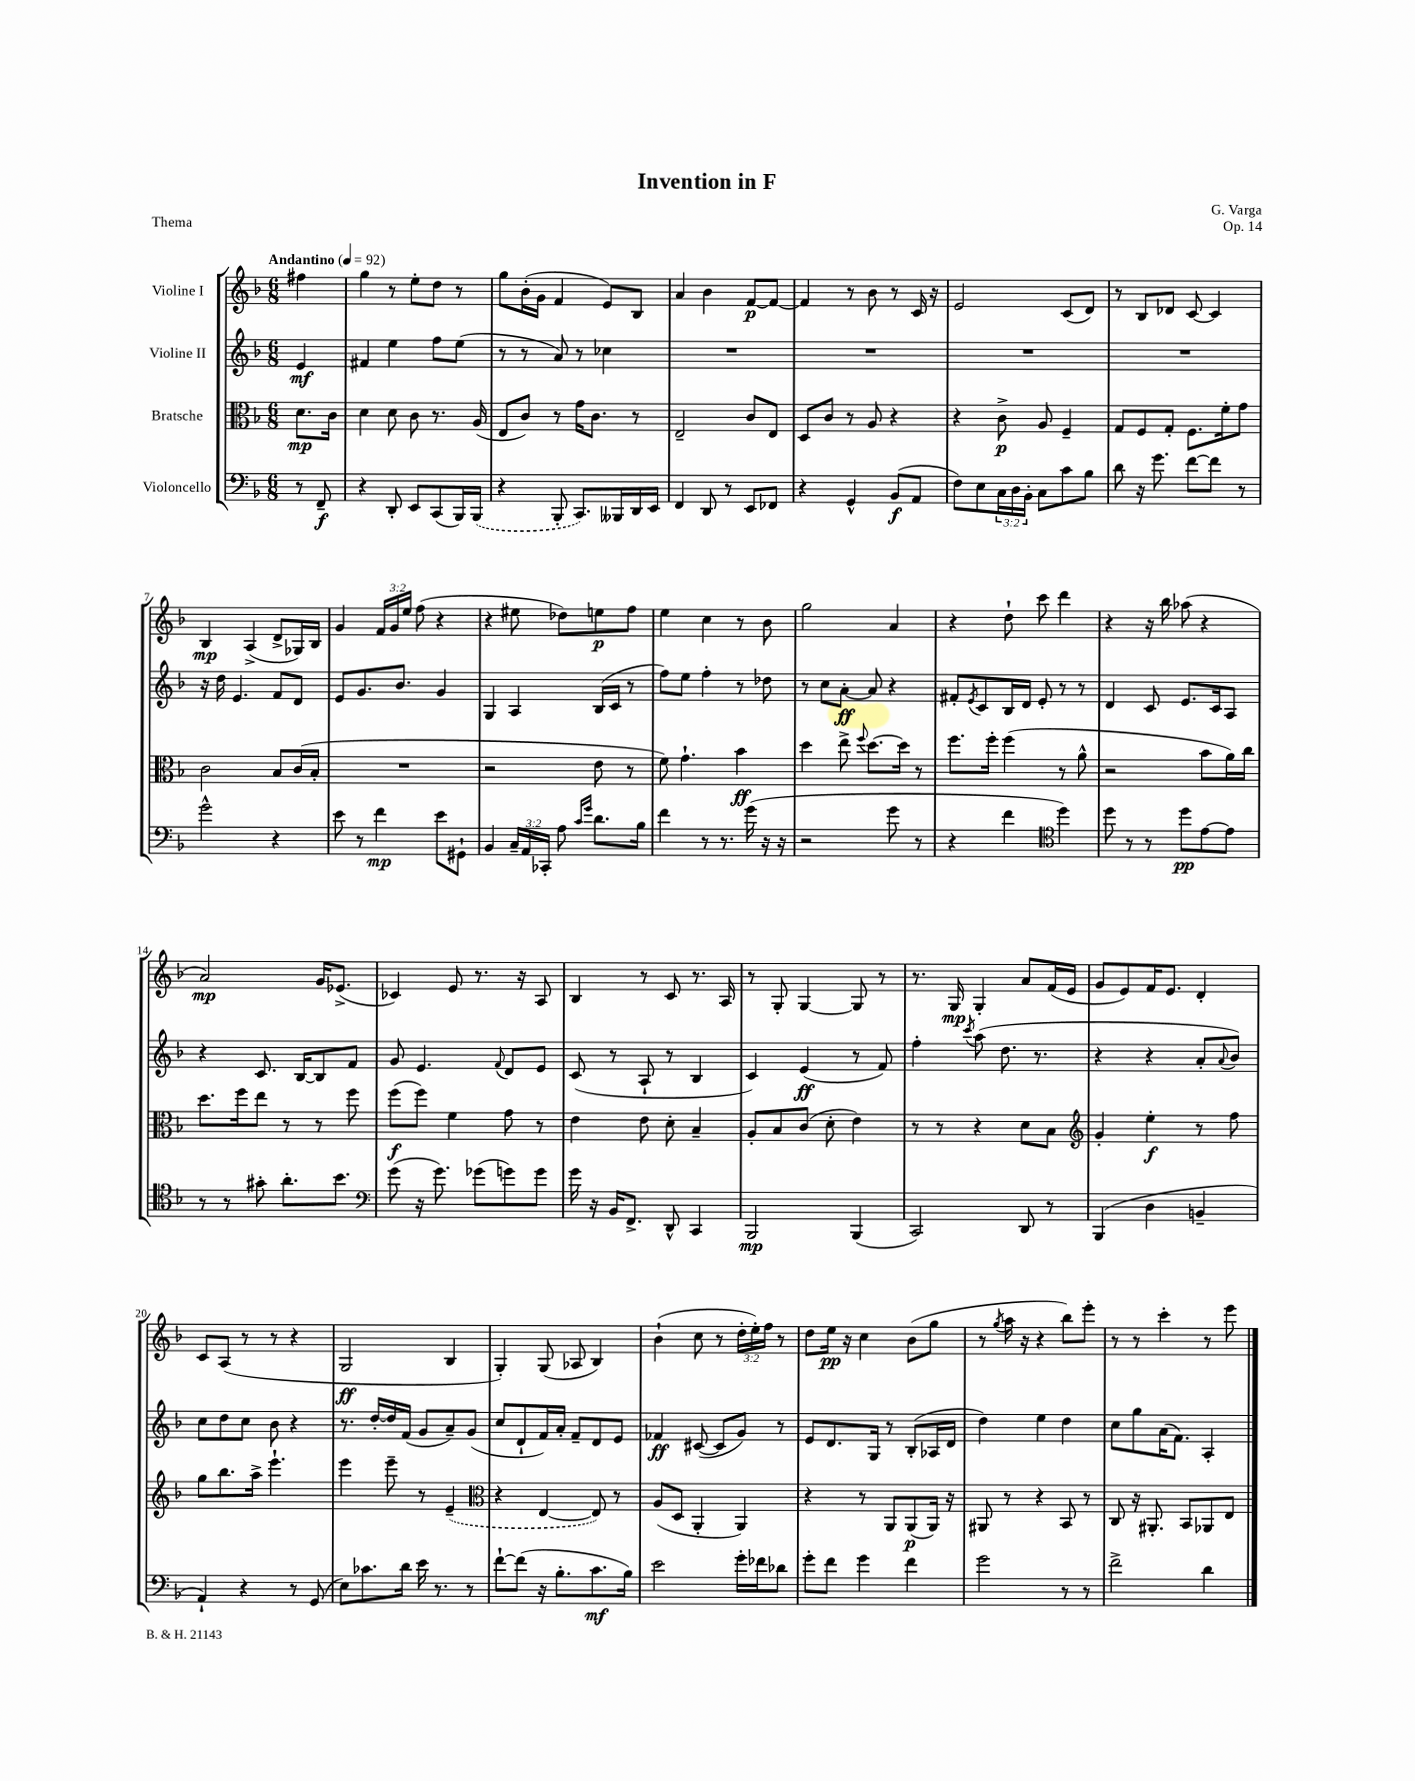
\header { title = "Invention in F" composer = "G. Varga" opus = "Op. 14" piece = "Thema" }
<<
\new StaffGroup <<
\new Staff = "s0" \with { instrumentName = "Violine I" } {
    \clef treble \key f \major \numericTimeSignature \time 6/8 \override Staff.TupletNumber.text = #tuplet-number::calc-fraction-text \partial 4 \tempo "Andantino" 4 = 92
    fis''4 |
    g''4 r8 e''8-. d''8 r8 |
    g''8 bes'16-.( g'16 f'4 e'8) bes8 |
    a'4 bes'4 f'8~\p f'8~ |
    f'4 r8 bes'8 r8 c'16 r16 |
    e'2 c'8( d'8) |
    r8 bes8 des'8 c'8~ c'4 |
    bes4\mp a4->( d'8-> ges16) bes16 |
    g'4 \tuplet 3/2 { f'16 g'16 e''16 } f''8( r4 |
    r4 eis''8 des''8) e''8\p f''8 |
    e''4 c''4 r8 bes'8 |
    g''2 a'4 |
    r4 d''8-! c'''8 d'''4 |
    r4 r16 bes''16 aes''8( r4 |
    a'2\mp) g'16 ees'8.->( |
    ces'4) e'8 r8. r16 a8 |
    bes4 r8 c'8 r8. a16 |
    r8 g8-. g4~ g8 r8 |
    r8. g16\mp g4-. a'8 f'16( e'16 |
    g'8 e'8) f'16 e'8. d'4-. |
    c'8 a8( r8 r8 r4 |
    g2\ff bes4 |
    g4-.) g8( aes8 bes4) |
    bes'4-!( c''8 r8 \tuplet 3/2 { d''16-. e''16-.) f''16 } r8 |
    d''8 e''16\pp r16 c''4 bes'8( g''8 |
    r8 \acciaccatura { g''8 } a''16 r16 r4 bes''8) e'''8-. |
    r8 r8 c'''4-. r8 e'''8 \bar "|." |
}
\new Staff = "s1" \with { instrumentName = "Violine II" } {
    \clef treble \key f \major \numericTimeSignature \time 6/8 \partial 4
    e'4\mf |
    fis'4 e''4 f''8 e''8( |
    r8 r8 a'8) r8 ces''4 |
    R2. |
    R2. |
    R2. |
    R2. |
    r16 d''16 e'4. f'8 d'8 |
    e'8 g'8. bes'8. g'4 |
    g4 a4 bes16( c'16 r8 |
    f''8) e''8 f''4-. r8 des''8 |
    r8 c''8 a'8~-.\ff a'8 r4 |
    fis'8-. \acciaccatura { e'8 } c'8 bes16 d'16 e'8-. r8 r8 |
    d'4 c'8 e'8. c'16 a8 |
    r4 c'8. bes16~ bes8 f'8 |
    g'8 e'4. \appoggiatura { f'8 } d'8 e'8 |
    c'8( r8 a8-! r8 bes4 |
    c'4) e'4\ff( r8 f'8) |
    f''4-. \acciaccatura { c'''8 } a''8( d''8. r8. |
    r4 r4 a'8-. \appoggiatura { a'8 } bes'8) |
    c''8 d''8 c''8 bes'8 r4 |
    r8. d''16~-. d''16 f'16( g'8 a'8--) g'8( |
    c''8 d'8-! f'16) a'16-. f'8-- d'8 e'8 |
    fes'4\ff cis'8~( cis'8 g'8) r8 |
    e'8 d'8. g16 r8 bes8-.( aes16 d'16 |
    d''4) e''4 d''4 |
    c''8 g''8 a'16( f'8.) a4-. \bar "|." |
}
\new Staff = "s2" \with { instrumentName = "Bratsche" } {
    \clef alto \key f \major \numericTimeSignature \time 6/8 \partial 4
    d'8.\mp c'16 |
    d'4 d'8 c'8 r8. a16( |
    e8 c'8) r8 g'16 c'8. r8 |
    e2-- c'8 e8 |
    d8 c'8 r8 a8 r4 |
    r4 c'8->\p a8 f4-- |
    g8 f8 g8-. f8. f'16-. g'8 |
    c'2 bes8 c'16( bes16-. |
    R2. |
    r2 e'8 r8 |
    f'8) g'4.-! bes'4\ff |
    d''4 e''8-> \appoggiatura { f''8 } d''8.~ d''16 r8 |
    f''8. f''16-. f''4( r8 a'8-^ |
    r2 bes'8 a'16) c''16 |
    d''8. f''16 e''8 r8 r8 f''8 |
    f''8\f( f''8) f'4 g'8 r8 |
    e'4 e'8 d'8-. bes4-- |
    a8-. bes8 c'8( d'8-. e'4) |
    r8 r8 r4 d'8 bes8 |
    \clef treble g'4-. e''4-.\f r8 f''8 |
    g''8 bes''8. a''16-> e'''4.-! |
    e'''4 e'''8-- r8 \once \slurDashed e'4--( |
    \clef alto r4 e4~ e8) r8 |
    a8( d8 a,4-. a,4) |
    r4 r8 a,8 a,8\p( a,16) r16 |
    ais,8 r8 r4 bes,8 r8 |
    c8 r16 ais,8.-. bes,8 aes,8 e8 \bar "|." |
}
\new Staff = "s3" \with { instrumentName = "Violoncello" } {
    \clef bass \key f \major \numericTimeSignature \time 6/8 \override Staff.TupletNumber.text = #tuplet-number::calc-fraction-text \partial 4
    r8 f,8--\f |
    r4 d,8-. e,8 c,8( bes,,16) \once \slurDashed bes,,16( |
    r4 bes,,8-. c,8.) beses,,16 d,16 e,16 |
    f,4 d,8 r8 e,8 fes,8 |
    r4 g,4-^ bes,8\f( a,8 |
    f8) e8 \tuplet 3/2 { c16 d16 bes,16-. } c8 c'8 bes8 |
    d'8 r16 g'8. f'8~ f'8 r8 |
    g'2-^ r4 |
    e'8 r8 f'4\mp e'8 gis,8-! |
    bes,4 \tuplet 3/2 { c16-- a,16 ces,16-. } a8 \grace { c'16 g'16 } d'8. bes16 |
    f'4 r8 r8. g'16( r16 r16 |
    r2 g'8 r8 |
    r4 f'4 \clef tenor d''4) |
    d''8 r8 r8 d''8\pp e'8~ e'8 |
    r8 r8 gis'8-. a'8.-. bes'8. |
    \clef bass g'8( r16 g'8.) ges'8( g'8) g'8 |
    g'16 r16 bes,16 f,8.-> d,8-^ c,4 |
    bes,,2\mp bes,,4( |
    c,2) d,8 r8 |
    bes,,4( d4 b,4-- |
    a,4-!) r4 r8 g,8( |
    e8) ces'8. d'16 e'16 r8. r8 |
    f'8~-! f'8( r16 bes8.-. c'8.\mf bes16) |
    e'2 g'16-. fes'16 des'8 |
    g'8-. f'8 g'4 f'4 |
    g'2 r8 r8 |
    f'2-> d'4 \bar "|." |
}
>>
>>
